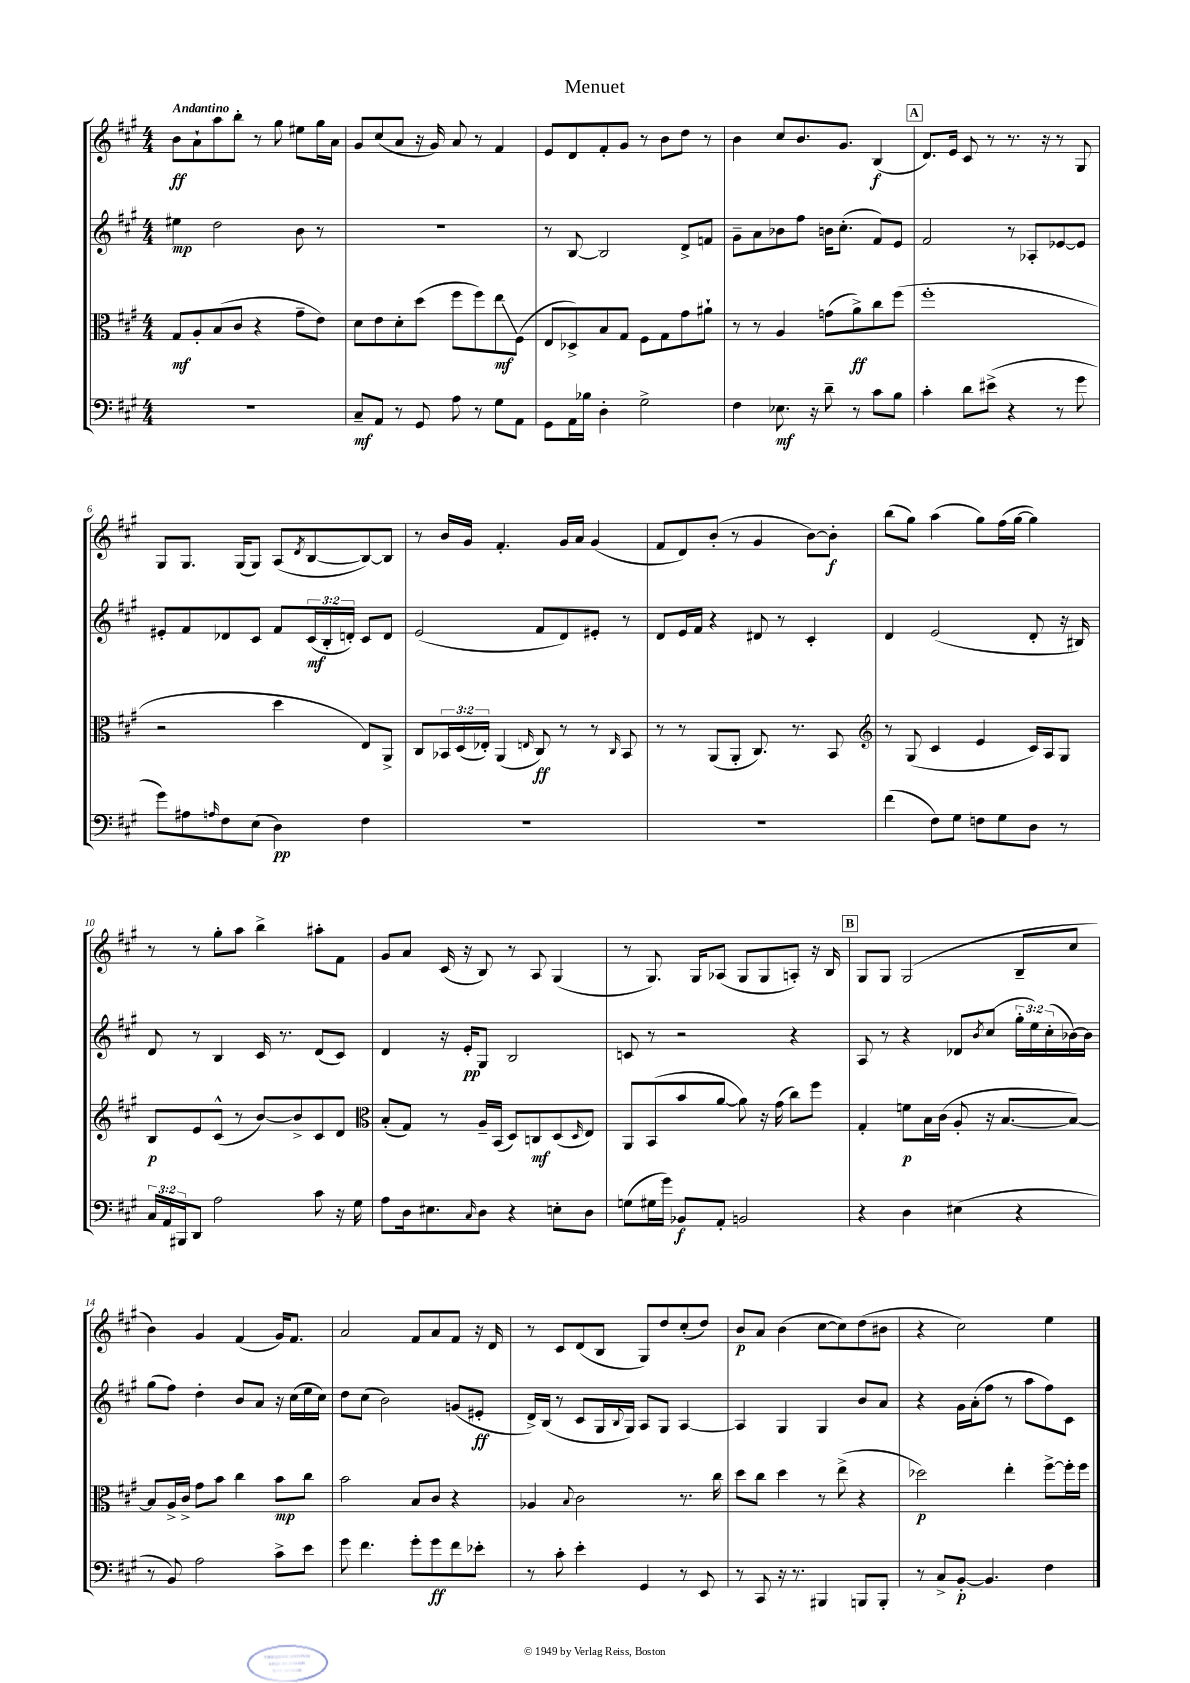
\header { title = "Menuet" }
<<
\new StaffGroup <<
\new Staff = "s0" {
    \clef treble \key a \major \numericTimeSignature \time 4/4 \tempo "Andantino"
    b'8\ff a'8-! a''8 b''8-. r8 gis''8 eis''8 gis''16 a'16 |
    gis'8 cis''8( a'8 r16 gis'16) a'8 r8 fis'4 |
    e'8 d'8 fis'8-. gis'8 r8 b'8 d''8 r8 |
    b'4 cis''8 b'8. gis'8. b4\f( |
    \mark \markup { \box "A" } d'8.) e'16 cis'8 r8 r8. r16 r8 gis8 |
    gis8 gis8. gis16( gis8) a8( \acciaccatura { d'8 } b8~ b8~) b8 |
    r8 b'16 gis'16 fis'4.-. gis'16 a'16 gis'4( |
    fis'8 d'8) b'8-.( r8 gis'4 b'8~) b'8-.\f |
    b''8( gis''8) a''4( gis''8) fis''16( gis''16~ gis''4) |
    r8 r8 gis''8-. a''8 b''4-> ais''8-. fis'8 |
    gis'8 a'8 cis'16( r16 b8) r8 a8 gis4( |
    r8 gis8.) gis16 aes8( gis8 gis8 a8-.) r16 b16 |
    \mark \markup { \box "B" } gis8 gis8 gis2( b8-- cis''8 |
    b'4) gis'4 fis'4( gis'16) fis'8. |
    a'2 fis'8 a'8 fis'8 r16 d'16 |
    r8 cis'8 d'8( b8 gis8) d''8 cis''8-.( d''8) |
    b'8\p a'8 b'4( cis''8~ cis''8) d''8( bis'8 |
    r4 cis''2) e''4 \bar "|." |
}
\new Staff = "s1" {
    \clef treble \key a \major \numericTimeSignature \time 4/4 \override Staff.TupletNumber.text = #tuplet-number::calc-fraction-text
    eis''4\mp d''2 b'8 r8 |
    R1 |
    r8 b8~ b2 d'8-> f'8 |
    gis'8-- a'8 bes'8 fis''8 b'16 cis''8.-.( fis'8) e'8 |
    \mark \markup { \box "A" } fis'2 r8 aes8-. ees'8~ ees'8 |
    eis'8-. fis'8 des'8 cis'8 fis'8 \tuplet 3/2 { cis'16\mf( b16-. d'16-.) } cis'8 d'8 |
    e'2( fis'8 d'8) eis'8-. r8 |
    d'8 e'16 fis'16 r4 dis'8 r8 cis'4-. |
    d'4 e'2( d'8-. r16 bis16) |
    d'8 r8 b4 cis'16 r8. d'8( cis'8) |
    d'4 r16 e'16-.\pp gis8 b2 |
    c'8 r8 r2 r4 |
    \mark \markup { \box "B" } a8 r8 r4 des'8 \acciaccatura { b'8 } cis''8( \tuplet 3/2 { gis''16-. e''16) cis''16-.( } bes'16~) bes'16 |
    gis''8( fis''8) d''4-. b'8 a'8 r16 cis''16( e''16 cis''16) |
    d''8 cis''8( b'2) g'8( eis'8-.\ff |
    d'16->) b16( r8 cis'8 gis16 \appoggiatura { b8 } gis16) a8 gis8 a4~ |
    a4 gis4 gis4 b'8 a'8 |
    r4 gis'16 a'16-.( fis''8 r8 a''8 fis''8) cis'8 \bar "|." |
}
\new Staff = "s2" {
    \clef alto \key a \major \numericTimeSignature \time 4/4 \override Staff.TupletNumber.text = #tuplet-number::calc-fraction-text
    gis8\mf a8-. b8( cis'8 r4 gis'8-- e'8) |
    d'8 e'8 d'8-. d''8( fis''8 fis''8) e''8\glissando\mf fis8( |
    e8 des8->) b8 gis8 fis8 gis8 gis'8 ais'8-! |
    r8 r8 a4 g'8( a'8->\ff) cis''8 fis''8( |
    \mark \markup { \box "A" } fis''1-. |
    r2 d''4 e8) a,8-> |
    cis8 \tuplet 3/2 { bes,16 d16( ees16-.) } a,4( \grace { e16 } cis8\ff) r8 r8 \grace { cis16 } bes,8 |
    r8 r8 a,8( a,8-. cis8.) r8. b,8 |
    \clef treble r8 gis8( cis'4 e'4 cis'16) a16 gis8 |
    b8\p e'8 cis'8-^( r8 b'8~) b'8-> cis'8 d'8 |
    \clef alto b8-.( gis8) r8 a16-- b,16( d8) c8\mf d8( \grace { d16 } e8) |
    a,8 b,8( b'8 a'8~ a'8) r16 gis'16( cis''8) fis''8 |
    \mark \markup { \box "B" } gis4-. f'8\p b16 cis'16( a8-. r16 b8.~ b8~) |
    b8 a16-> cis'16-> gis'8 b'8 cis''4 b'8\mp cis''8 |
    b'2 b8 cis'8 r4 |
    aes4 \appoggiatura { b8 } cis'2 r8. cis''16 |
    d''8 cis''8 d''4 r8 e''8->( r4 |
    des''2\p) e''4-. fis''8~-> fis''16-. fis''16 \bar "|." |
}
\new Staff = "s3" {
    \clef bass \key a \major \numericTimeSignature \time 4/4 \override Staff.TupletNumber.text = #tuplet-number::calc-fraction-text
    R1 |
    cis8--\mf a,8 r8 gis,8 a8 r8 gis8 a,8 |
    gis,8 a,16 bes16 d4-. gis2-> |
    fis4 ees8.\mf r16 d'8-- r8 cis'8 b8 |
    \mark \markup { \box "A" } cis'4-. d'8 eis'8->( r4 r8 gis'8 |
    gis'8) ais8 \grace { a16 } fis8 e8( d4\pp) fis4 |
    R1 |
    R1 |
    fis'4( fis8) gis8 f8 gis8 d8 r8 |
    \tuplet 3/2 { cis16 a,16 bis,,16 } d,8 a2 cis'8 r16 gis16 |
    a8 d16 eis8. \grace { cis16 } d8 r4 e8-. d8 |
    g8( gis16 gis'16) bes,8\f a,8-. b,2 |
    \mark \markup { \box "B" } r4 d4 eis4( r4 |
    r8 b,8) a2 cis'8-> e'8 |
    gis'8 fis'4. gis'8-. gis'8\ff fis'8 ees'8-. |
    r8 cis'8-. e'4-. gis,4 r8 e,8 |
    r8 cis,8 r16 r8. bis,,4 b,,8 b,,8-. |
    r8 cis8-> b,8~-.\p b,4. fis4 \bar "|." |
}
>>
>>
